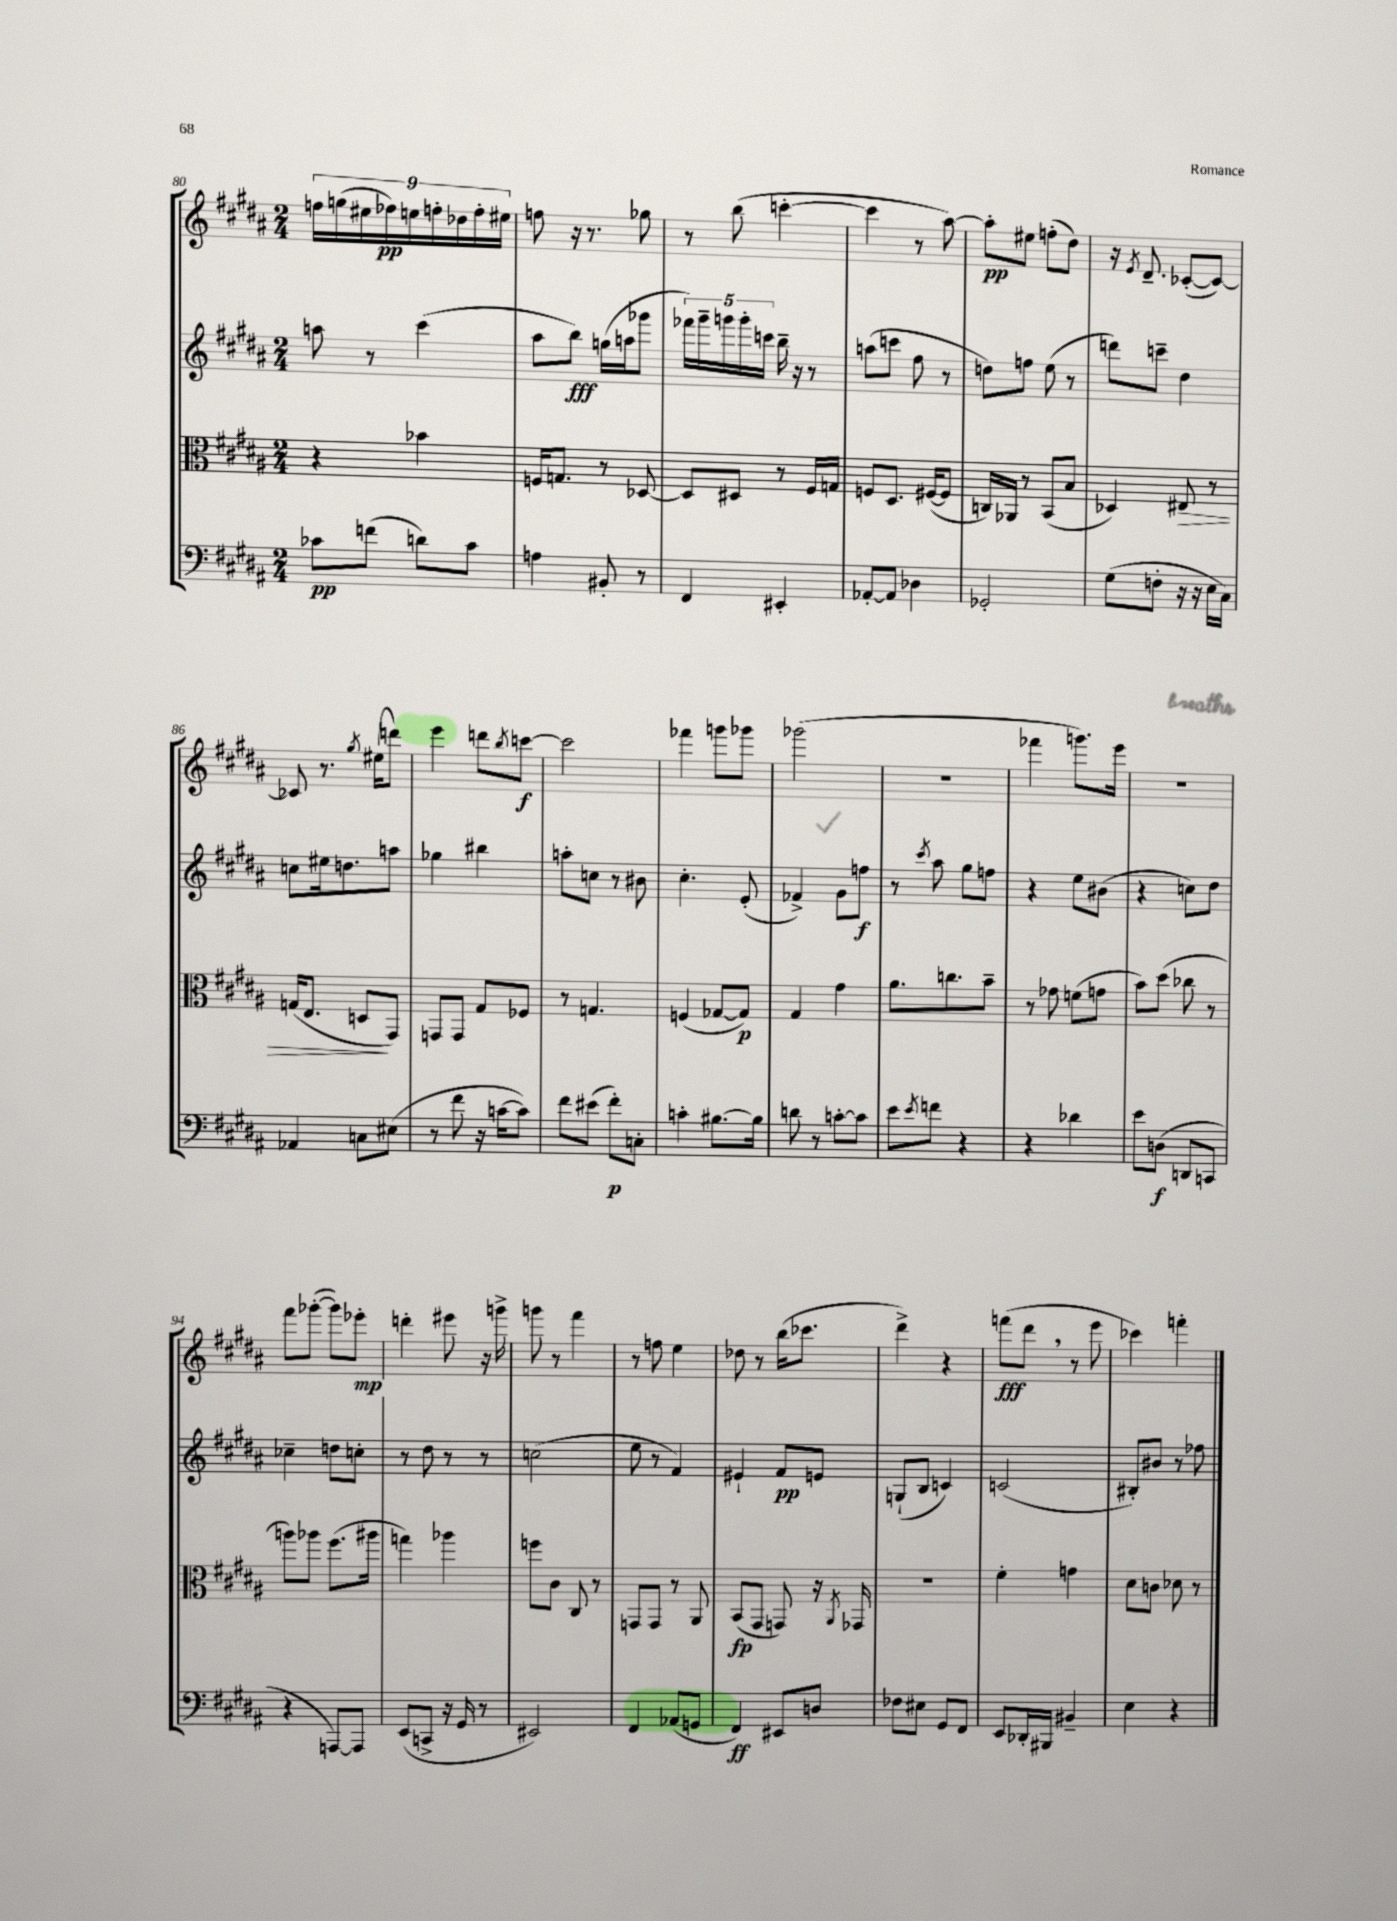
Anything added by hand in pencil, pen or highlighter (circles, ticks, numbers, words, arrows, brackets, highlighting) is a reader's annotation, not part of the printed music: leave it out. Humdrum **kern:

**kern	**kern	**kern	**kern
*staff4	*staff3	*staff2	*staff1
*clefF4	*clefC3	*clefG2	*clefG2
*k[f#c#g#d#a#]	*k[f#c#g#d#a#]	*k[f#c#g#d#a#]	*k[f#c#g#d#a#]
*M2/4	*M2/4	*M2/4	*M2/4
8c-	4r	8aa	18ff
.	.	.	(18gg
.	.	.	18ee#
(8f	.	8r	.
.	.	.	18ff-)
.	.	.	18ee
8d)	4b-	(4ccc#	.
.	.	.	18ff'
.	.	.	18dd-
8c-	.	.	.
.	.	.	18ff'
.	.	.	18ee#
=	=	=	=
4A	16F	8aa#	8ff
.	8.G	.	.
.	.	8bb)	16r
.	.	.	8.r
8BB#'	8r	(16gg	.
.	.	16aa	.
8r	[8D-	8ggg-	8gg-
=	=	=	=
4FF#	8D-]	20fff-)	8r
.	.	20ggg#~	.
.	.	20ggg	.
.	8D#	.	(8bb
.	.	20ggg'	.
.	.	20ccc	.
4EE#'	8r	16bb~	[4ccc'
.	.	16r	.
.	16F#	8r	.
.	16G	.	.
=	=	=	=
[8AA-'	8F	(8aa	4ccc]
8AA-]	8.D#	8ccc	.
4D-	.	8ff#	8r
.	([16F#	.	.
.	8F#]	8r	[8aa#)
=	=	=	=
2GG-'	16C)	8dd)	8aa#']
.	16AA-	.	.
.	8r	8ff	8ee#
.	(8BB	(8ee	(8ff'
.	8B	8r	8dd#)
=	=	=	=
(8G#	4D-)	8ddd)	16r
.	.	.	8qe
.	.	.	8.d#~
8F'	.	8ccc~	.
16r	8E#	4dd#	([8c-'
16r	.	.	.
16E	8r	.	8c-_)
16C#)	.	.	.
=	=	=	=
4AA-	(16G	8cc	8c-]
.	8.E	.	.
.	.	16ee#	8.r
.	.	8.dd	.
8C	8D	.	.
.	.	.	8qgg#
.	.	.	(16ee#
(8E#	8GG#)	8aa	8ddd)
=	=	=	=
8r	8GG	4gg-	4eee
8f#	8GG	.	.
16r	8G#	4bb#	8ddd
[16c	.	.	.
.	.	.	8qbb
8c])	8F-	.	[8ccc
=	=	=	=
8f#	8r	8aa'	2ccc]
(8e#	4.G	8cc	.
8f#')	.	8r	.
8C'	.	8b#	.
=	=	=	=
4c'	(4F	4.cc#'	4fff-
[8.B#	[8G-	.	8ggg
.	8G-])	(8e'	8ggg-
16B#]	.	.	.
=	=	=	=
8d	4G#	4f-^)	(2ggg-
8r	.	.	.
[8c'	4g#	8g#	.
8c]	.	8ff	.
=	=	=	=
8e	8.a#	8r	2r
8qe	.	8qccc#	.
8f	.	8aa#	.
.	8.cc	.	.
4r	.	8gg#	.
.	8b~	8ff	.
=	=	=	=
4r	8r	4r	4fff-
.	8g-	.	.
4d-	(8f	8ee	8.ggg)
.	8g	(8b#	.
.	.	.	16eee
=	=	=	=
8e	8b)	4r	2r
(8D	(8dd#	.	.
8DD	8cc-	8cc)	.
8CC	8r	8dd#	.
=	=	=	=
4r	8aa)	4cc-~	8fff#
.	8aa-	.	([8ggg-'
[8AAA)	(8.ff#	8dd	8ggg-])
8AAA]	.	8cc'	8eee-'
.	16aa#	.	.
=	=	=	=
(8EE	4gg)	8r	4ddd'
8CC^	.	8dd#	.
16r	4aa-	8r	8eee#
16GG#	.	.	.
8r	.	8r	16r
.	.	.	16ggg^
=	=	=	=
2EE#)	8ff	(2cc	8ggg
.	8c#	.	8r
.	8C#	.	4fff#
.	8r	.	.
=	=	=	=
4FF#	8GG	8ee	8r
.	8GG	8r	8ff
(8AA-	8r	4f#)	4ee
8GG	8AA#	.	.
=	=	=	=
4FF#)	(8BB	4e#`	8dd-
.	8GG#	.	8r
8EE#	8GG)	8f#	(16bb
.	.	.	8.ccc-
8D	16r	8e	.
.	8qAA#	.	.
.	16GG-	.	.
=	=	=	=
8F-	2r	(8G`	4ddd#^)
8E#	.	8B	.
8GG#	.	4c)	4r
8FF#	.	.	.
=	=	=	=
8EE	4f#'	(2c	(8fff
16DD-'	.	.	8ddd#
16BBB#	.	.	.
4BB#~	4g	.	8r
.	.	.	8eee
=	=	=	=
4E	8d#	8B#')	4ccc-)
.	8c	8b#	.
4r	8d-	8r	4fff'
.	8r	8ff-	.
==	==	==	==
*-	*-	*-	*-
